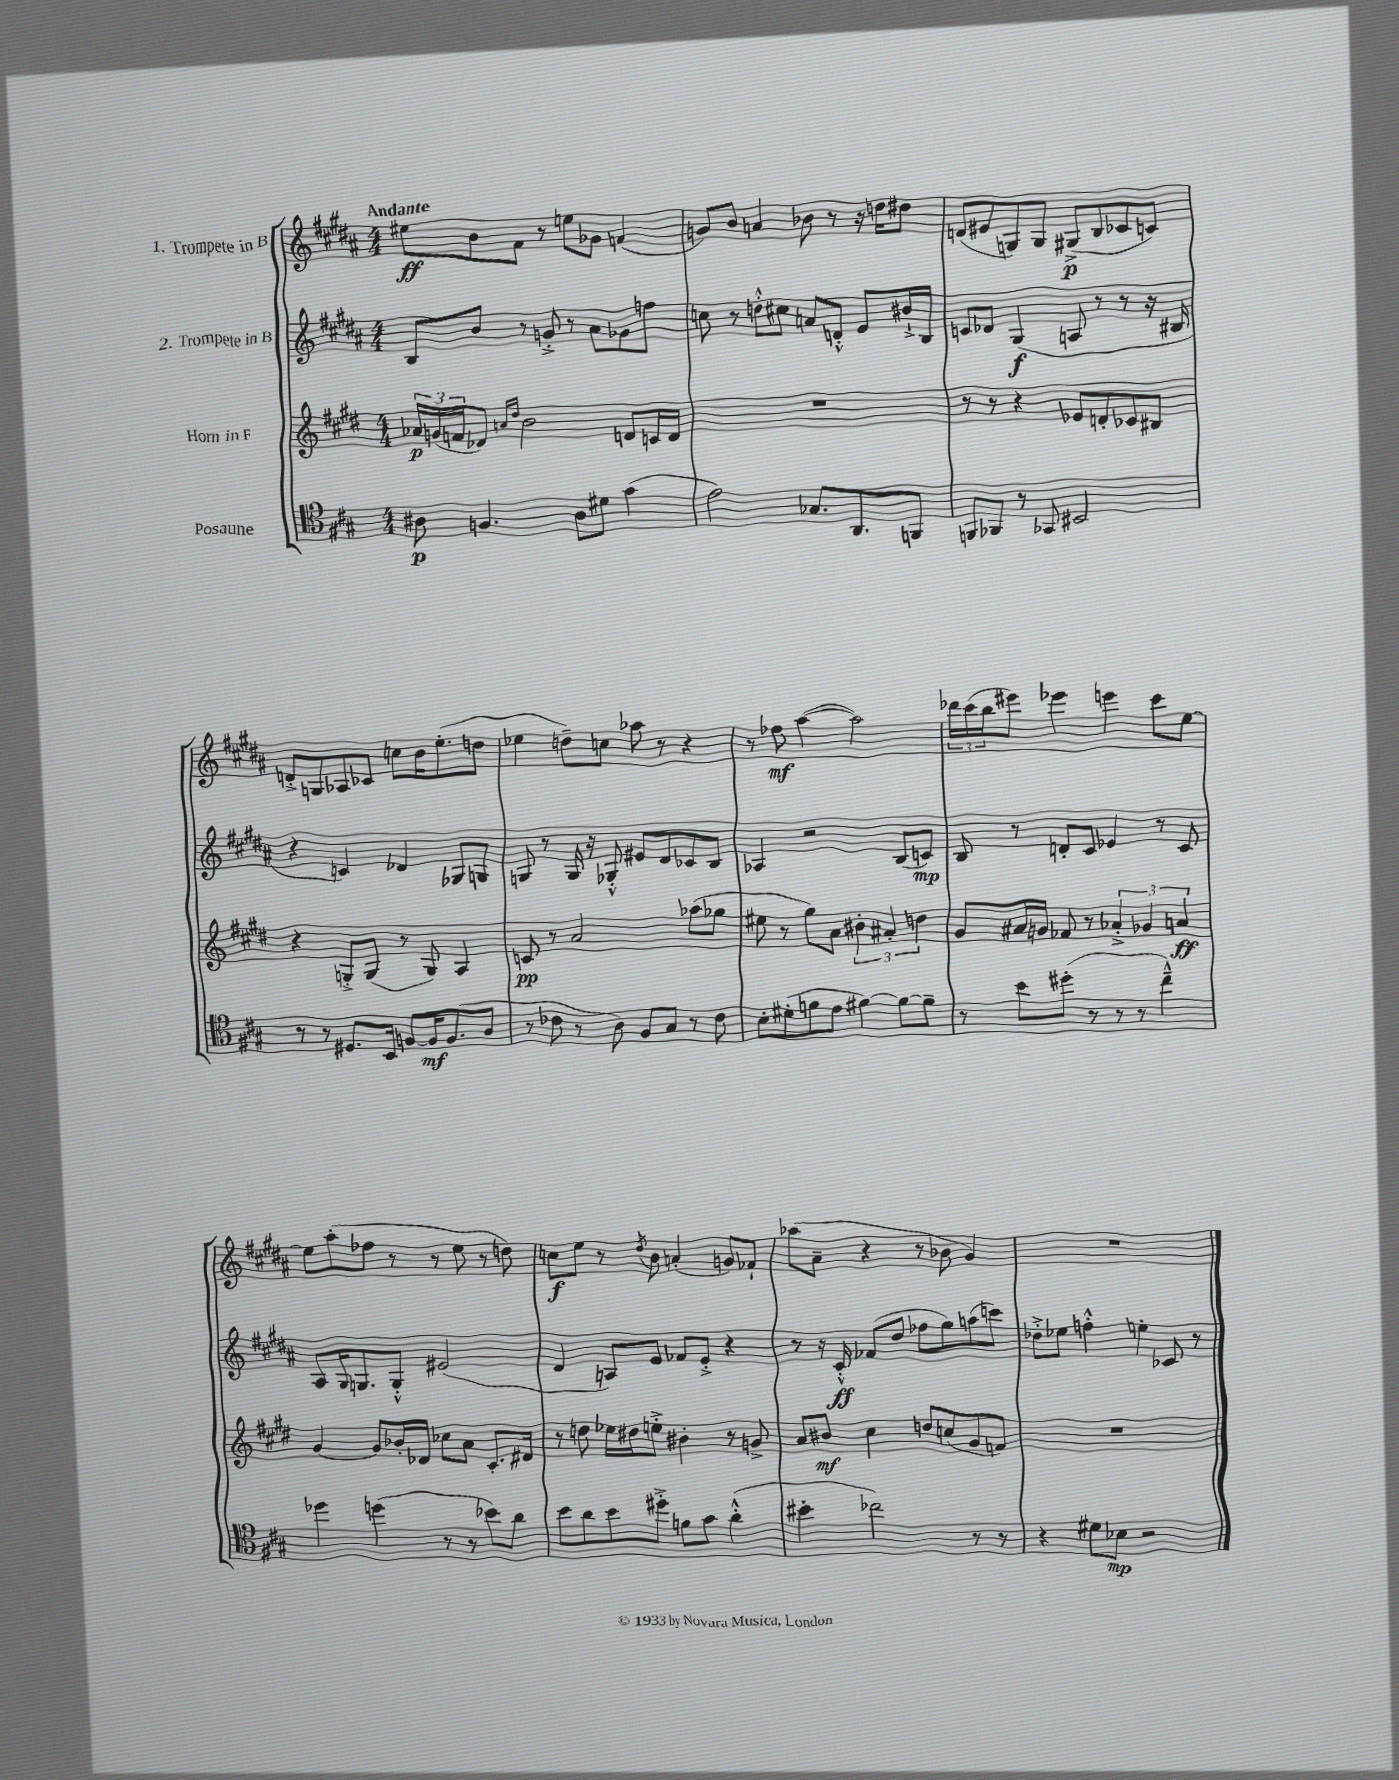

**kern	**kern	**kern	**kern
*staff4	*staff3	*staff2	*staff1
*clefC4	*clefG2	*clefG2	*clefG2
*k[f#c#g#]	*k[f#c#g#d#]	*k[f#c#g#d#a#]	*k[f#c#g#d#a#]
*M4/4	*M4/4	*M4/4	*M4/4
8A#	24a-	8B	8ee#
.	(24g	.	.
.	24f	.	.
4.F	8d-)	8b	8b
.	16qqa	.	.
.	16qqdd#	.	.
.	2b	8r	8f#
.	.	8g'^	8r
8A#	.	8r	8ee
8d#	.	8a#	8g-
(4g#	8d	8g-	(4f
.	16c	8ff	.
.	16d	.	.
=	=	=	=
2e)	1r	8cc	8g)
.	.	8r	8b
.	.	8dd'^^	4a
.	.	8cc#	.
8.G-	.	8a	8b-
.	.	8d'^^	8r
8.AA	.	.	.
.	.	8e	16r
.	.	.	16dd
8FF	.	16b#`^	8dd#
.	.	16B	.
=	=	=	=
8FF	8r	8c	(8d
8FF-	8r	8d-	8e#
8r	4r	(4G#	8G)
8GG-	.	.	8G
2BB#	8e-	8A	(8G#^
.	8d'	8r	8B
.	8c-	8r	8c-
.	8B#	16r	8c)
.	.	16B#	.
=	=	=	=
8r	4r	4r	8d'^
8r	.	.	8G
8.D#	8G'^	4c)	8A-
.	(8G	.	8c-
16BB	.	.	.
[8F	8r	4d-	8cc
16F]	8G)	.	16b
(8.F	.	.	(8.ee'
.	4A	8G-	.
8A	.	8G	8dd
=	=	=	=
8r	8c	8G	4ee-
8c-	8r	8r	.
8r	2a	16G	8dd~)
.	.	16r	.
8A)	.	8G-'^^	8cc
8F#	.	8e#	8aa-
8G#	.	8d#	8r
8r	(8aa-	8c-	4r
8c-	8gg-	8B	.
=	=	=	=
8B'	8ee#	4A-	8r
(8d#'	8r	.	8ff-
8f	8gg#)	2r	([4aa#
8e	8a	.	.
[4f#)	6b#'	.	2aa#])
.	6a#'	.	.
8f#_	.	(8B	.
.	6dd	.	.
8f#~]	.	8c)	.
=	=	=	=
8r	8g#	8B	24ddd-
.	.	.	(24ccc#
.	.	.	24bb
8b	16a#	8r	8eee#)
.	16g	.	.
(8dd#'	8f-	8d'	4eee-
8r	8r	8c#	.
8r	6a-'^	4e-	4eee
8r	.	.	.
.	6g-	.	.
4cc#~^^)	.	8r	8ccc#
.	6a	.	.
.	.	8c#	[8ee
=	=	=	=
4dd-	[4g#	8A#	8ee]
.	.	16G#	(8aa#'
.	.	8.G	.
(4dd	8g#]	.	8ff-
.	16b-'	8G'^^	8r
.	16d-	.	.
8r	8cc-	(2e#	8r
8r	8a	.	8ee
8b-)	8.c#'	.	8r
8a	.	.	8dd)
.	16d#	.	.
=	=	=	=
8b	8r	4d#	8cc
8a	8dd	.	8ee
8b	16ee-	8A)	8r
.	16dd#	.	.
.	.	.	8qdd#
8dd#'^	8ee'^	8e	8b
8f	4b#'	8f-	(4a'
8g#	.	8e'^	.
(4a'^^	8r	4r	8g)
.	8g^	.	8f-`
=	=	=	=
4b#'	8a	8r	(8aa-
.	8b#	16r	8a#~
.	.	16c#'^^	.
2cc-)	4cc#	(8f-	4r
.	.	8dd#	.
.	8dd	8ff-	8r
.	(8cc	8gg#)	8b-
8r	8g#	(8aa	4g#)
8r	8f)	8ccc)	.
=	=	=	=
4r	1r	8dd-'^	1r
.	.	8ee-	.
8d#	.	4ff'^^	.
8B-	.	.	.
2r	.	4ee'	.
.	.	8c-	.
.	.	8r	.
==	==	==	==
*-	*-	*-	*-
